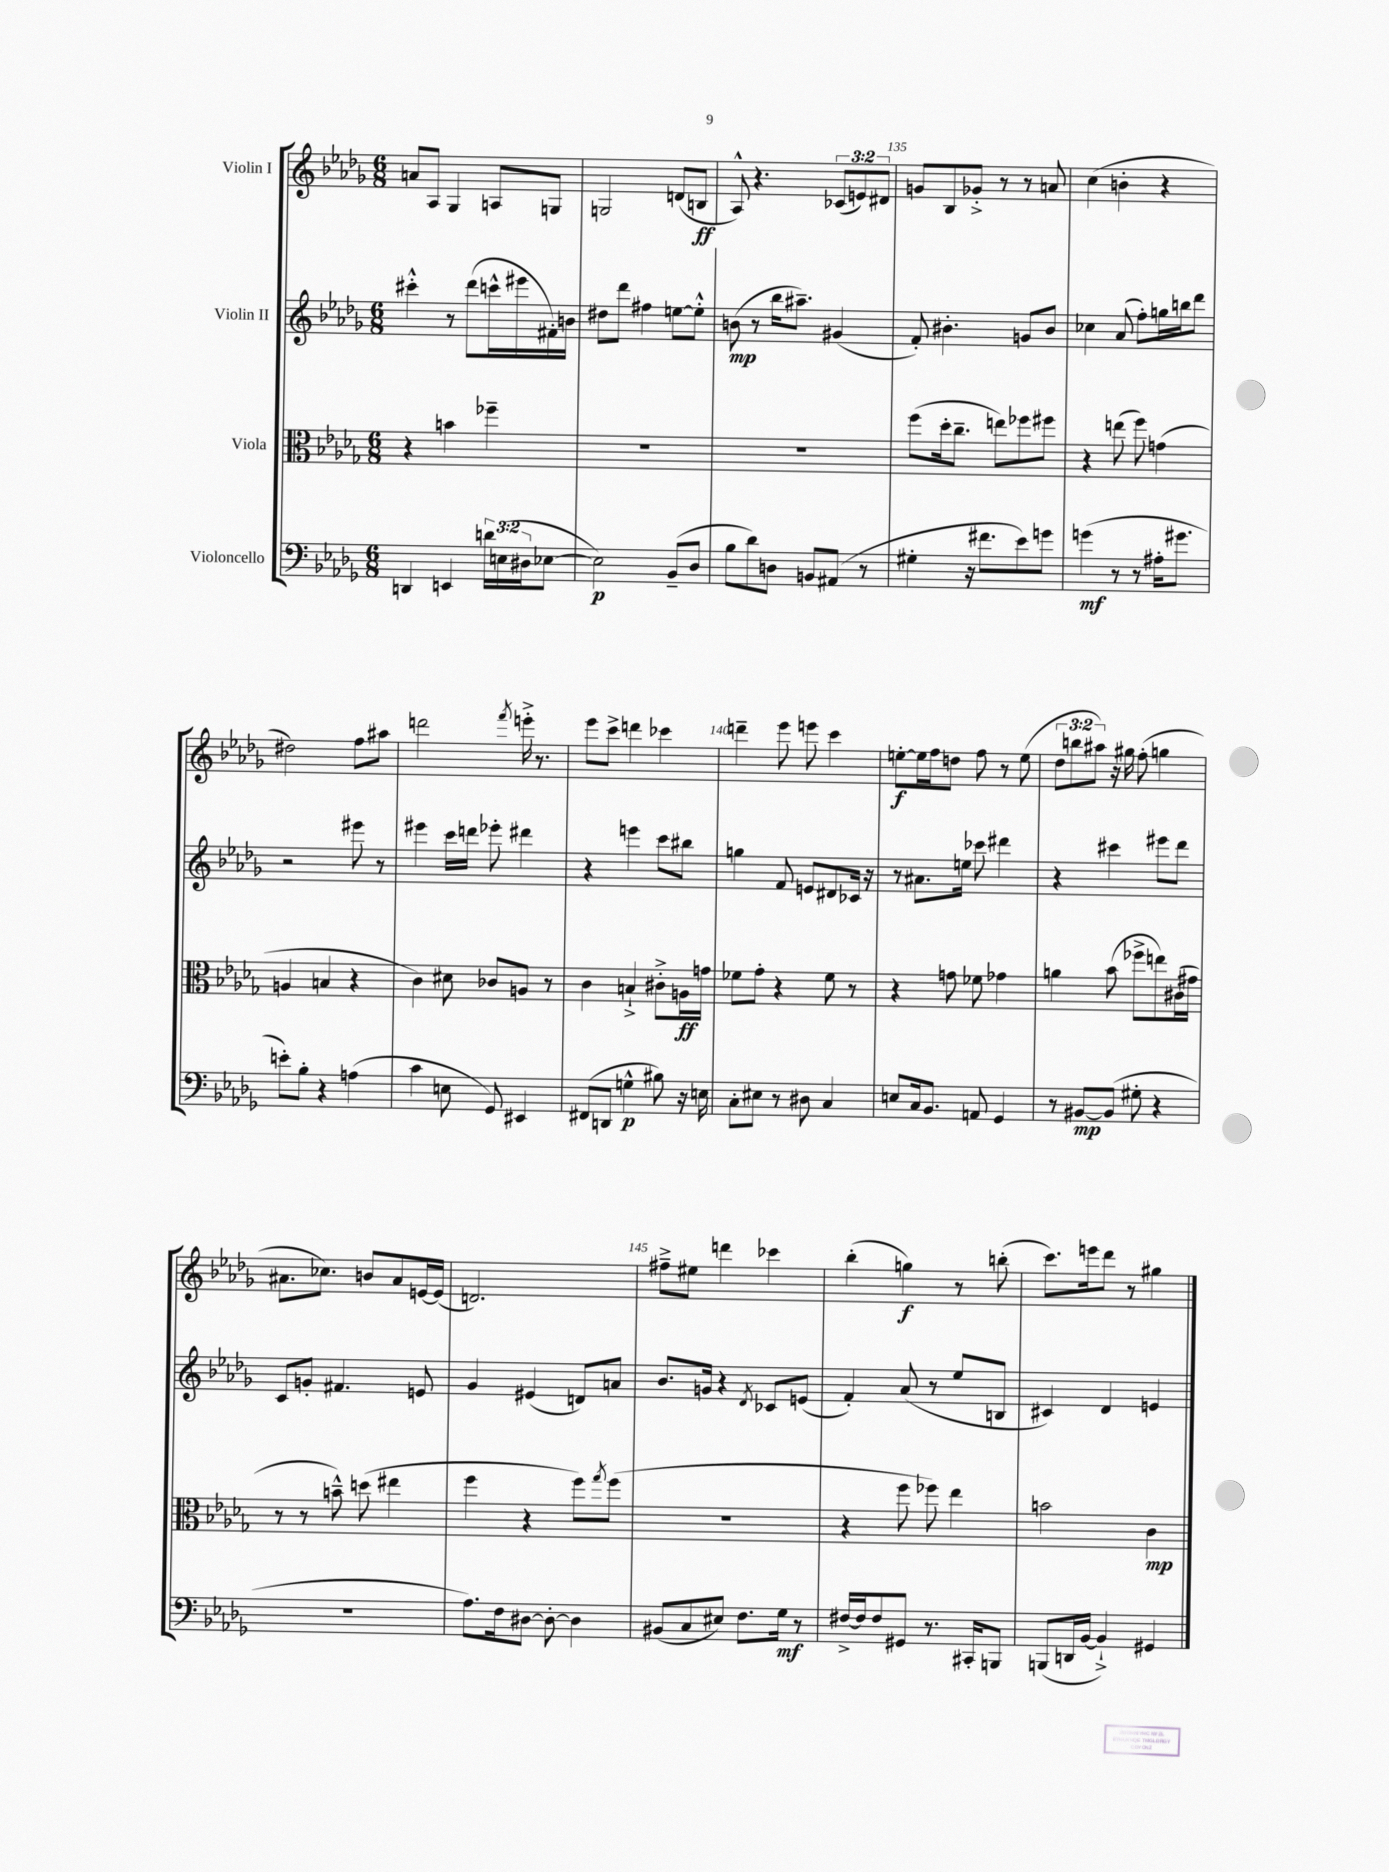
<<
\new StaffGroup <<
\new Staff = "s0" \with { instrumentName = "Violin I" } {
    \clef treble \key des \major \numericTimeSignature \time 6/8 \override Staff.TupletNumber.text = #tuplet-number::calc-fraction-text
    a'8 aes8 ges4 a8 g8 |
    g2 d'8( b8\ff |
    aes8-^) r4. \tuplet 3/2 { ces'8( e'8) dis'8 } |
    g'8 bes8 ges'8-.-> r8 r8 a'8 |
    c''4( b'4-. r4 |
    dis''2) f''8 ais''8 |
    d'''2 \acciaccatura { f'''8 } e'''16-.-> r8. |
    ees'''8 c'''8-> d'''4 ces'''4 |
    d'''4-- ees'''8 e'''8 c'''4 |
    e''8~-.\f e''16 f''16 d''8 f''8 r8 e''8( |
    \tuplet 3/2 { des''8 b''8 ais''8) } r16 gis''16 f''8-.( g''4 |
    ais'8. ces''8.) b'8 ais'8 e'16~ e'16( |
    d'2.) |
    fis''8---> eis''8 d'''4 ces'''4 |
    bes''4-.( g''4\f) r8 b''8-.( |
    c'''8.) e'''16 des'''8 r8 gis''4 \bar "|." |
}
\new Staff = "s1" \with { instrumentName = "Violin II" } {
    \clef treble \key des \major \numericTimeSignature \time 6/8
    cis'''4-.-^ r8 des'''8( c'''16-^ eis'''16 fis'16-.) b'16 |
    dis''8 des'''8 fis''4 e''8~ e''8-.-^ |
    b'8\mp( r8 bes''16 ais''8.--) gis'4( |
    f'8-.) bis'4.-. g'8 bis'8 |
    ces''4 aes'8( f''8-.) g''16 b''16 des'''8 |
    r2 eis'''8 r8 |
    eis'''4 c'''16 d'''16 ees'''8-. dis'''4 |
    r4 e'''4 c'''8 bis''8 |
    g''4 f'8 e'8 dis'8 ces'16 r16 |
    r8 ais'8. e''16 ces'''8 dis'''4 |
    r4 cis'''4 eis'''8 des'''8 |
    c'8 g'8-. fis'4. e'8 |
    ges'4 eis'4( d'8) a'8 |
    bes'8. g'16 r4 \acciaccatura { des'8 } ces'8 e'8( |
    f'4-.) aes'8( r8 ees''8 b8 |
    cis'4) des'4 e'4 \bar "|." |
}
\new Staff = "s2" \with { instrumentName = "Viola" } {
    \clef alto \key des \major \numericTimeSignature \time 6/8
    r4 b'4 fes''4-- |
    R2. |
    R2. |
    f''8( des''16-. c''8.-- e''8) fes''8 fis''8 |
    r4 e''8( f''8) g'4( |
    a4 b4 r4 |
    c'4) dis'8 ces'8 a8 r8 |
    c'4 b4-!-> cis'8-.-> a16\ff g'16 |
    fes'8 ges'8-. r4 fes'8 r8 |
    r4 g'8 fes'8 ges'4 |
    a'4 bes'8( fes''8-> e''8) cis'16( gis'16 |
    r8 r8 b'8---^) d''8( eis''4 |
    f''4 r4 f''8) \acciaccatura { ges''8 } f''8( |
    r2. |
    r4 f''8 fes''8) ees''4 |
    b'2 c'4\mp \bar "|." |
}
\new Staff = "s3" \with { instrumentName = "Violoncello" } {
    \clef bass \key des \major \numericTimeSignature \time 6/8 \override Staff.TupletNumber.text = #tuplet-number::calc-fraction-text
    d,4 e,4 \tuplet 3/2 { d'16 e16( dis16 } ees8~ |
    ees2\p) bes,8--( des8 |
    bes8 des'8) d8 b,8 ais,8( r8 |
    gis4-. r16 fis'8. ees'8) g'8 |
    g'4\mf( r8 r8 ais16-. gis'8. |
    e'8-.) bes8-. r4 a4( |
    c'4 e8 ges,8) eis,4 |
    fis,8( d,8 g4-^\p bis8) r16 e16 |
    c8-. eis8 r8 dis8 c4 |
    e8 c16 bes,8. a,8 ges,4 |
    r8 bis,8~\mp bis,8( gis8-. r4 |
    R2. |
    aes8.) f16 dis8~ dis8~-. dis4 |
    bis,8( c8 eis8) f8. ges16\mf r8 |
    fis16~-> fis16 fis8 gis,8 r8. cis,16-. b,,8 |
    b,,8( d,16 bes,16~ bes,4-!->) gis,4 \bar "|." |
}
>>
>>
\layout { \context { \Score currentBarNumber = #132 \override BarNumber.break-visibility = ##(#f #t #t) barNumberVisibility = #(every-nth-bar-number-visible 5) } }
